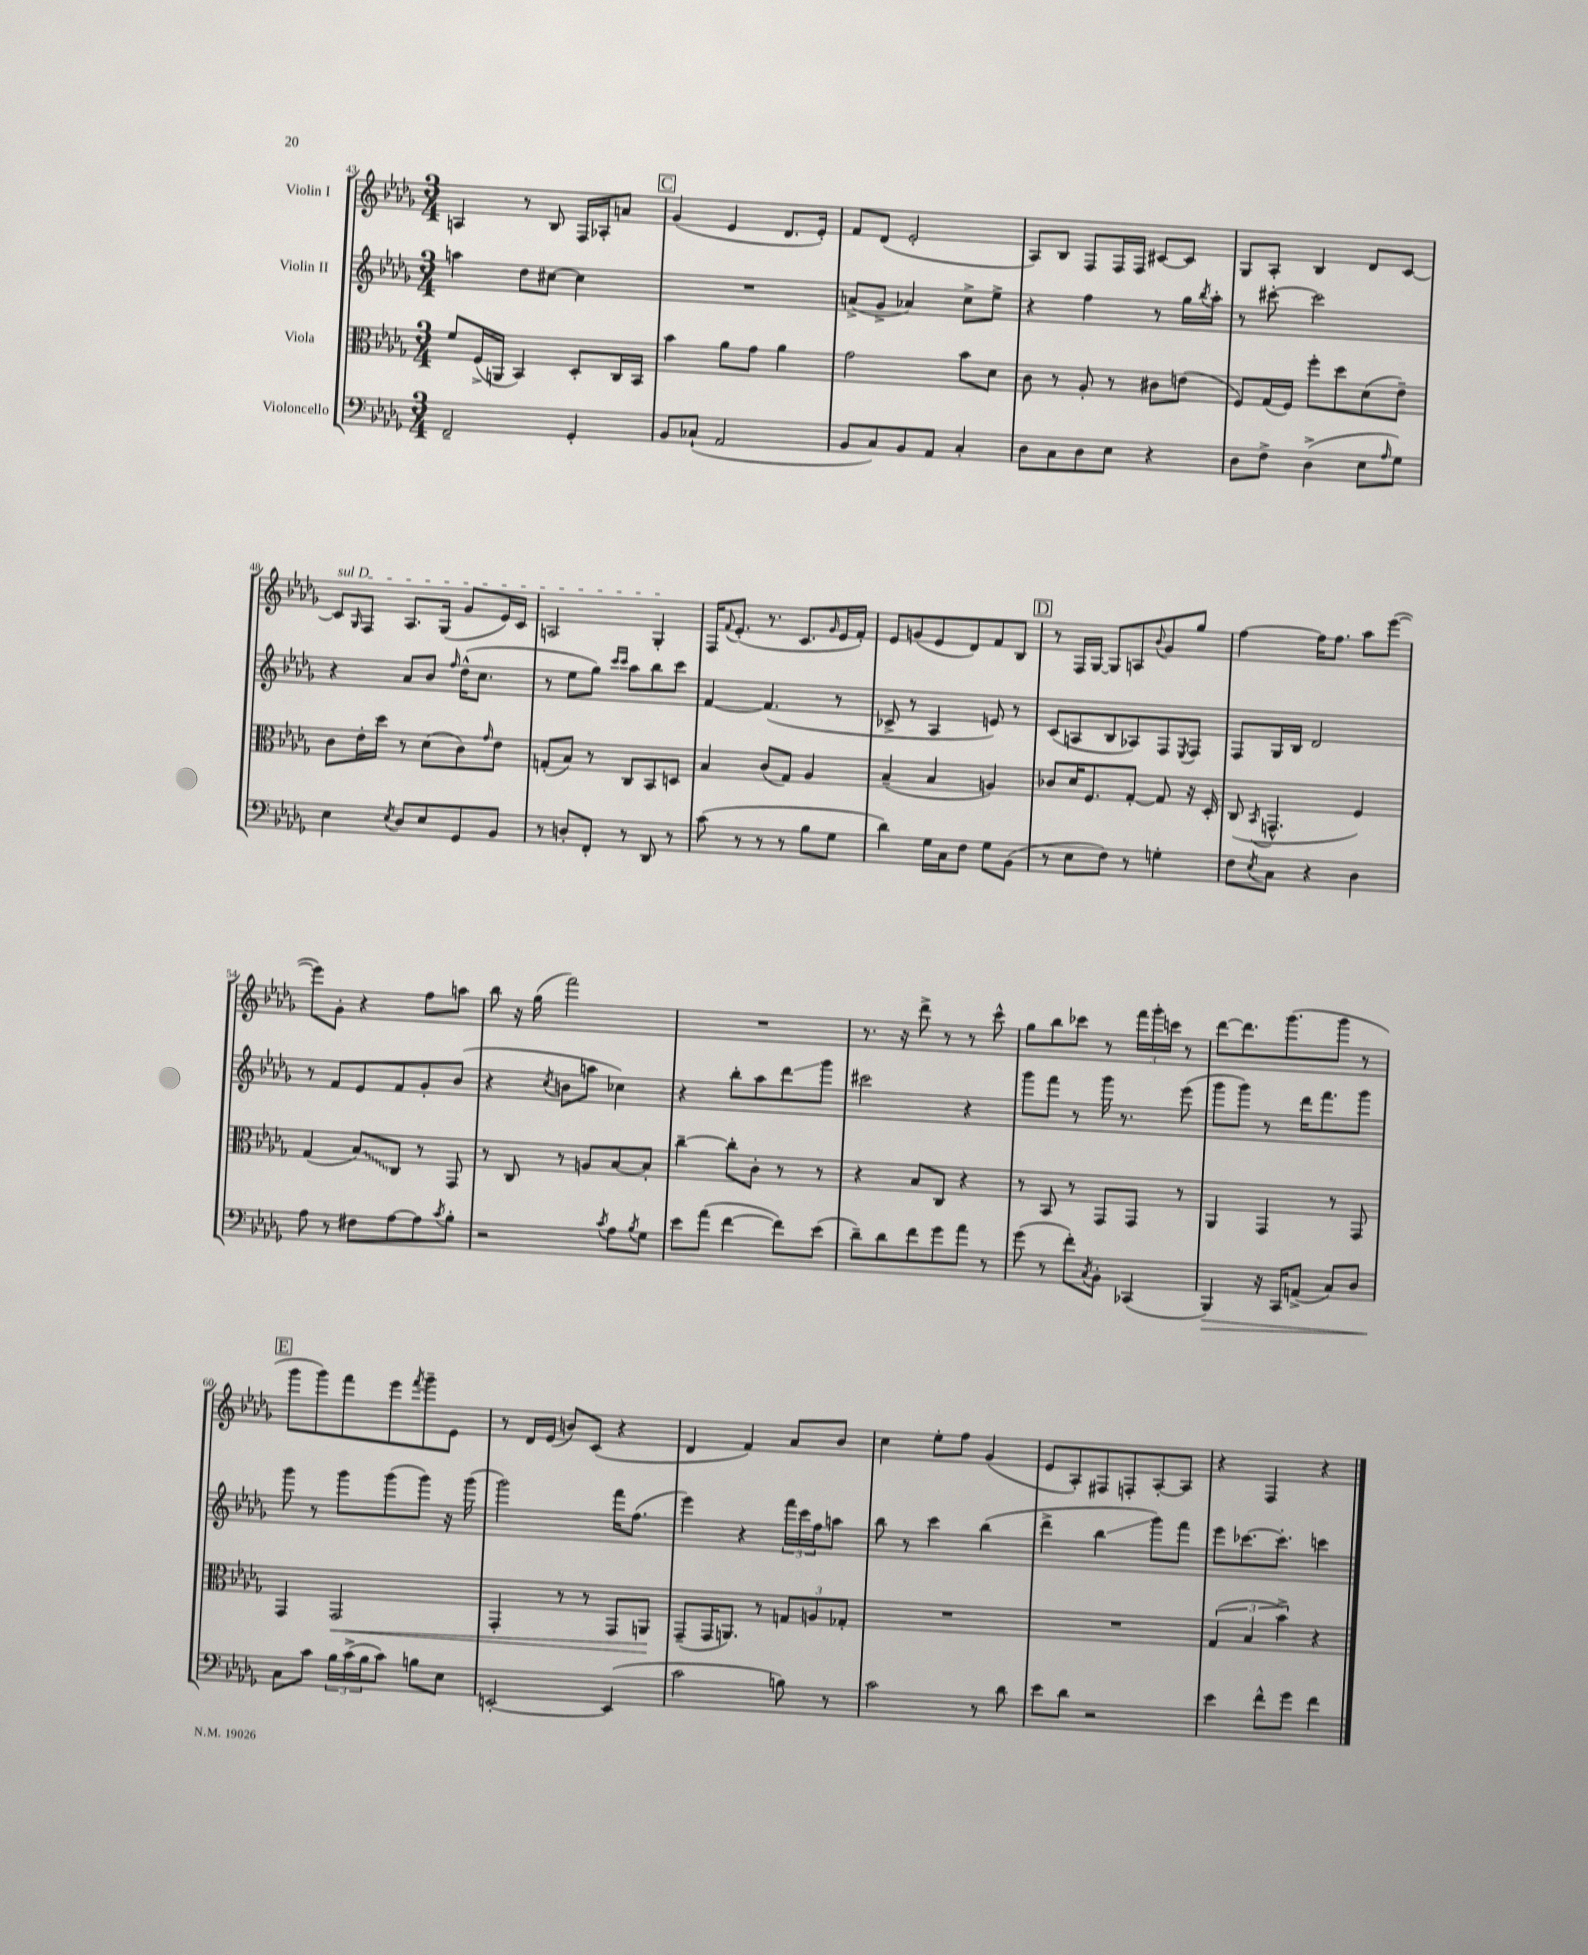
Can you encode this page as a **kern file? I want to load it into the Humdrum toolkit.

**kern	**kern	**kern	**kern
*staff4	*staff3	*staff2	*staff1
*clefF4	*clefC3	*clefG2	*clefG2
*k[b-e-a-d-g-]	*k[b-e-a-d-g-]	*k[b-e-a-d-g-]	*k[b-e-a-d-g-]
*M3/4	*M3/4	*M3/4	*M3/4
2FF~	8f	4aa	4A
.	(16F^	.	.
.	16AA	.	.
.	4BB-)	8dd-	8r
.	.	[8cc#	8B-
4GG-'	8D-'	4cc#]	16F
.	.	.	16A-'
.	16C	.	8a
.	16BB-	.	.
=	=	=	=
8BB-	4b-	2.r	(4g-
(8C-`	.	.	.
2AA-	8a-	.	4e-
.	8g-	.	.
.	4a-	.	8.d-
.	.	.	16e-')
=	=	=	=
8BB-	2g-	(8a^	8f
8C)	.	8g-^	(8d-
8BB-	.	4a-)	2e-'
8AA-	.	.	.
4C'	8b-	8cc^	.
.	8d-	8ee-^	.
=	=	=	=
8D-	8c	4r	8A-)
8C	8r	.	8B-
8D-	8A-'	4ff	8F
8E-	8r	.	16F
.	.	.	16F
4r	8c#	8r	[8c#
.	(8e	16gg-	8c#]
.	.	8qbb-	.
.	.	16aa-'	.
=	=	=	=
8D-	8F)	8r	8G-
8F^	(16G-	[8ccc#'	8A-'
.	16F)	.	.
(4D-^	8ff'	2ccc#]	4B-
.	8dd-	.	.
8E-	(8d-	.	8d-
16qqA-	.	.	.
8G-)	8e-~)	.	[8c
=	=	=	=
4E-	8c	4r	8c]
.	.	.	16qqG-
.	16e-'	.	8F
.	16dd-	.	.
8qE-	.	.	.
8D-	8r	8a-	8.A-
8E-	(8d-	8b-	.
.	.	.	(16G-
.	.	16qqff	.
8GG-	8c)	(16dd-^^	8g-
.	.	8.cc	.
.	16qqg-	.	.
8BB-	8e-	.	16e-)
.	.	.	16c
=	=	=	=
8r	(8G'	8r	2A
8D'	8B-)	8ee-	.
8FF'	8r	8gg-)	.
.	.	16qqccc	.
.	.	16qqccc	.
8r	8C	8aa-	.
8DD-	8BB-	8bb-	4G-'
8r	8D	8ccc	.
=	=	=	=
(8c	4B-	[4f	16F
.	.	.	8qqf
.	.	.	(8.e-'
8r	.	.	.
8r	(8c	(4.f]	8.r
8r	8G-)	.	.
.	.	.	8.c
8B-	4A-	.	.
.	.	.	16qqg-
8G-	.	8r	16e-
.	.	.	16f')
=	=	=	=
4d-)	(4B-~	8c-^	8e-
.	.	8r	(8g
16G-	4B-	4A-	8e-
16C	.	.	.
8F	.	.	8d-)
8G-	4A)	8e)	8f
(8BB-	.	8r	8B-
=	=	=	=
8r	8c-	(8c	8r
8E-	16d-	8A	16F
.	8.F	.	[16G-
8F)	.	8B-	8G-]
8r	[8G-'	8A-)	8A
.	.	.	8qqb-
4G'	8G-]	8F	8g-
.	.	8qE-	.
.	16r	8F	8gg-
.	16D-'	.	.
=	=	=	=
8F	(8C	8F	[4ff
8qE-	8qBB-	.	.
8C	4.GG^^	16G-	.
.	.	16B-	.
4r	.	2d-	16ff]
.	.	.	8.ff
4D-	4F)	.	8aa-
.	.	.	([8eee-
=	=	=	=
8A-	(4G-	8r	8eee-])
8r	.	8f	8g-'
8F#	8B-)	8e-	4r
[8A-	8C	8f	.
8A-]	8r	8g-'	8ff
8qc	.	.	.
8B-'	8GG-	(8b-	8aa
=	=	=	=
2r	8r	4r	8bb-
.	8C	.	16r
.	.	.	(16gg-
.	.	8qcc	.
.	8r	8b	2fff)
.	8A	8aa	.
8qc	.	.	.
8A-	[8B-	4cc-)	.
8qB-	.	.	.
8G-	8B-']	.	.
=	=	=	=
8e-	[4cc~	4r	2.r
(8a-	.	.	.
[4f	8cc']	8bb-'	.
.	8c'	8aa-	.
8f])	8r	8ddd-	.
(8e-	8r	8ggg-	.
=	=	=	=
8d-~)	4r	2ccc#	8.r
8d-	.	.	.
.	.	.	16r
8f	8B-	.	8ddd-^
8g-	8C	.	8r
8a-	4r	4r	8r
8r	.	.	8ccc^^
=	=	=	=
(8g-	8r	8ggg-	8gg-
8r	8BB-	8fff	8bb-
8f')	8r	8r	8ccc-
8qC	.	.	.
8BB-'	8GG-	16ggg-	8r
.	.	8.r	.
(4CC-	8GG-	.	24fff
.	.	.	24ggg-'
.	.	.	24ccc
.	8r	(8eee-	8r
=	=	=	=
4BBB-)	4AA-	8ggg-	[8ddd-
.	.	8ggg-)	8.ddd-]
16r	4GG-	8r	.
16CC	.	.	(8.ggg-
(8AA^	.	16ddd-	.
.	.	8.fff	.
8C)	8r	.	8ggg-
8D-	8GG-	8ggg-	8r
=	=	=	=
8C	4GG-	8ggg-	8ggg-
8c	.	8r	8ggg-)
24B-	2GG-	8ggg-	8fff
(24c^	.	.	.
24B-	.	.	.
8c)	.	(8ggg-	8eee-
.	.	.	8qfff
8B	.	8ggg-)	8ggg-~
8E-	.	16r	8e-
.	.	(16ggg-	.
=	=	=	=
[2EE'	4GG-'	2ggg-)	8r
.	.	.	16d-
.	.	.	(16e-
.	8r	.	8b)
.	8r	.	(8c
(4EE]	8GG-	16fff	4r
.	.	(8.ff	.
.	8AA	.	.
=	=	=	=
2c	(8GG-~	4eee-)	4d-
.	16GG-	.	.
.	8.AA)	.	.
.	.	4r	4f)
.	8r	.	.
8B)	12G	24fff	8a-
.	.	24ccc	.
.	12A	24ff	.
8r	.	8aa	8b-
.	12G-'	.	.
=	=	=	=
2c	2.r	8bb-	4cc
.	.	8r	.
.	.	4ccc	8ee-'
.	.	.	8ff
8r	.	(4bb-	(4g-
8d-	.	.	.
=	=	=	=
8e-	2.r	4ddd-^	8e-
8d-	.	.	8A-')
2r	.	4bb-	8F#
.	.	.	8F'
.	.	8ggg-)	[8A-'
.	.	8fff	8A-]
=	=	=	=
4e-	(6G-	8eee-	4r
.	.	[8.ccc-	.
.	6B-	.	.
8f^^	.	.	4F
.	.	8.ccc-']	.
.	6b-^)	.	.
8g-	.	.	.
4f	4r	4ccc	4r
==	==	==	==
*-	*-	*-	*-
